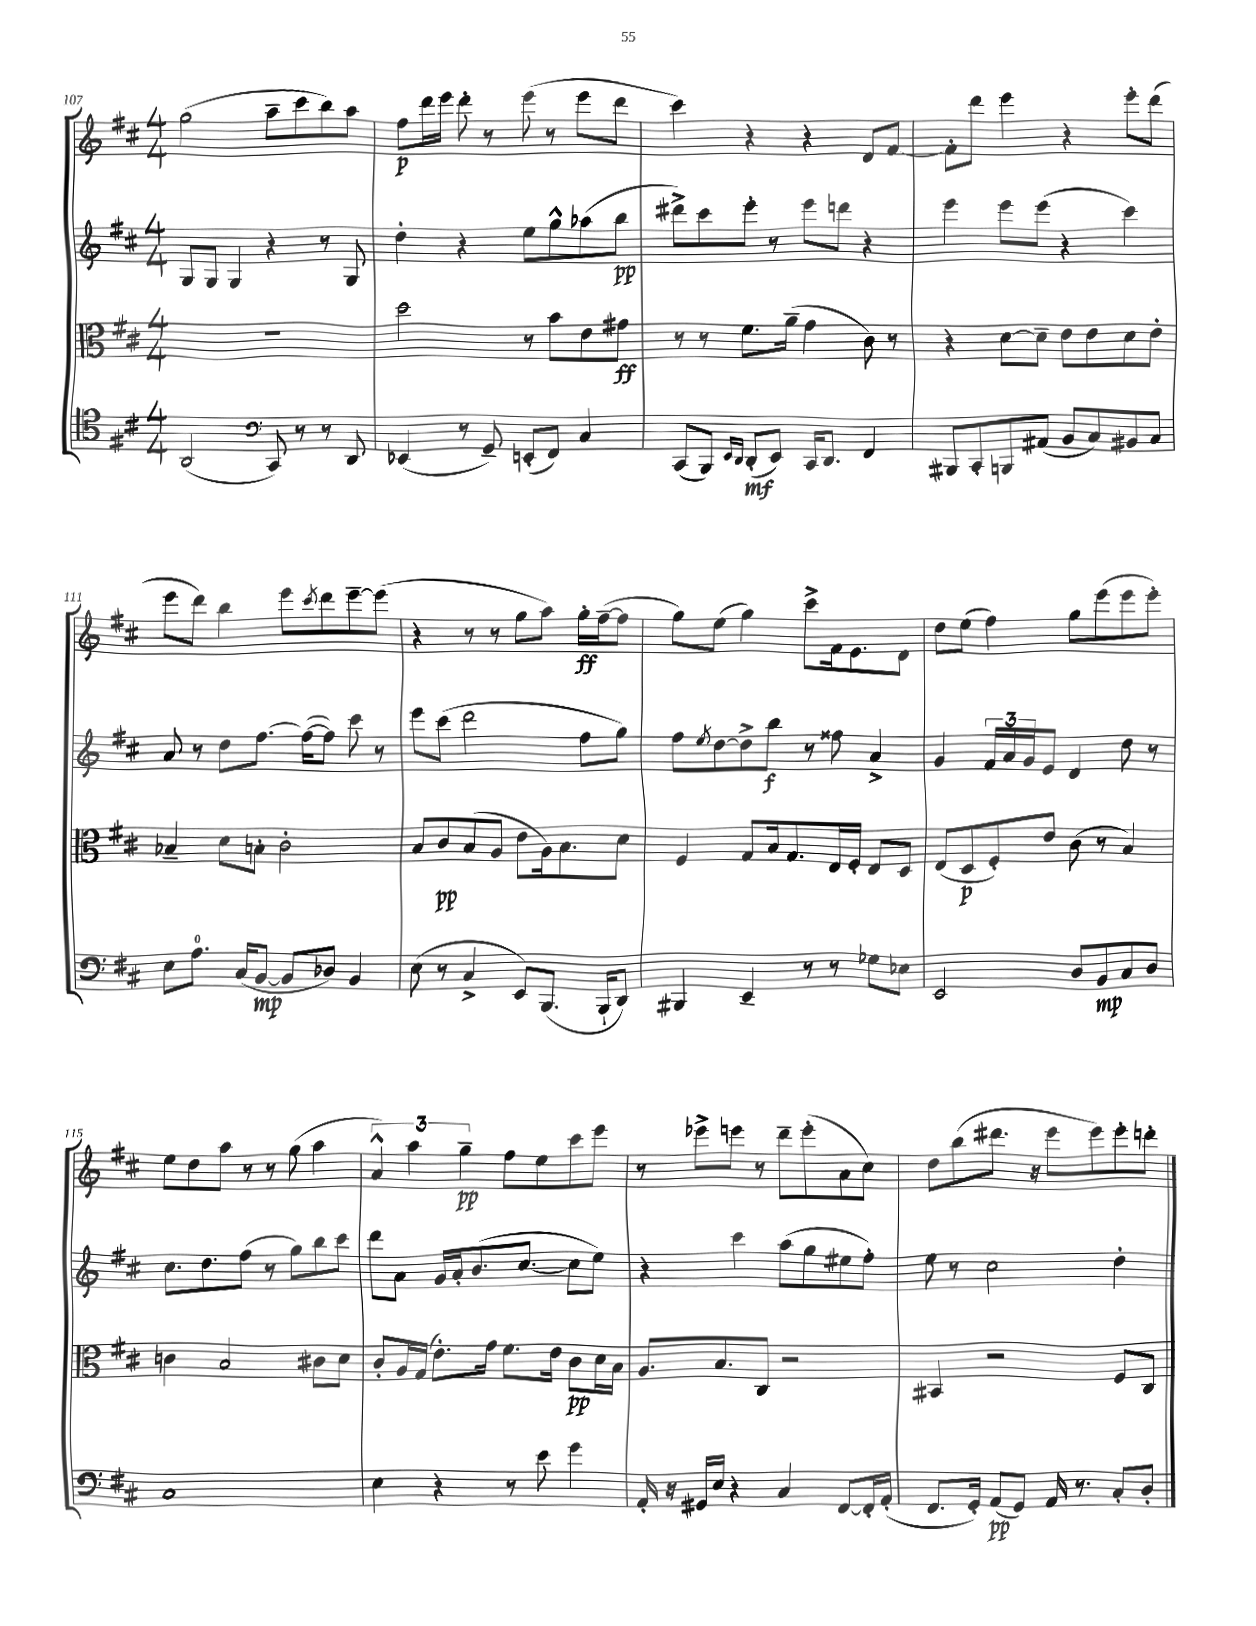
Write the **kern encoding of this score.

**kern	**kern	**kern	**kern
*staff4	*staff3	*staff2	*staff1
*clefC4	*clefC3	*clefG2	*clefG2
*k[f#c#]	*k[f#c#]	*k[f#c#]	*k[f#c#]
*M4/4	*M4/4	*M4/4	*M4/4
(2AA	1r	8G	(2gg
.	.	8G	.
.	.	4G	.
*clefF4	*	*	*
8CC#)	.	4r	8aa~
8r	.	.	8ccc#
8r	.	8r	8bb)
8DD	.	8G	8aa
=	=	=	=
(4EE-	2dd	4dd'	8ff#
.	.	.	16ddd
.	.	.	16eee
8r	.	4r	8ddd'
8GG~)	.	.	8r
(8EE'	8r	8ee	(8eee
8FF#)	8b	8gg^^	8r
4C#	8e	(8aa-	8eee
.	8g#	8bb	8ddd
=	=	=	=
(8CC#	8r	8ddd#^)	4ccc#)
8BBB)	8r	8ccc#	.
16qqEE	.	.	.
16qqDD	.	.	.
(8DD'	8.f#	8eee'	4r
8EE)	.	8r	.
.	(16a~	.	.
16CC#	4g	8eee	4r
8.DD	.	.	.
.	.	8ddd	.
4FF#	8c#)	4r	8d
.	8r	.	[8f#
=	=	=	=
8BBB#	4r	4eee	8f#']
8CC#'	.	.	8ddd
8BBB	[8d	8eee	4eee
(8AA#	8d~]	(8eee	.
8BB	8e	4r	4r
8C#)	8e	.	.
8BB#	8d	4ccc#)	8eee'
8C#	8e'	.	(8ddd
=	=	=	=
8E	4B-~	8a	8eee
8.A	.	8r	8ddd)
.	8d	8dd	4bb
(16C#	.	.	.
[8BB	8B'	[8.ff#	.
8BB]	2c#'	.	8eee
.	.	(16ff#_	.
.	.	.	8qccc#
8D-)	.	8ff#])	8ddd
4BB	.	8ccc#	[8eee~
.	.	8r	(8eee]
=	=	=	=
(8E	8B	8eee	4r
8r	8c#	(8ccc#	.
4C#^	(8B	2ddd	8r
.	8A	.	8r
8EE)	8e	.	8gg
(8.BBB	16A)	.	8aa)
.	8.B	.	.
.	.	8ff#	16gg'
16BBB`	.	.	([16ff#~
8DD)	8d	8gg)	8ff#]
=	=	=	=
4BBB#	4F#	8ff#	8gg)
.	.	8qee	.
.	.	[8dd	(8ee
4EE~	8G	8dd^]	4gg)
.	16B	8bb	.
.	8.G	.	.
8r	.	8r	8ccc#^
8r	16E	8ff##	16f#
.	16F#'	.	8.e
8G-	8E	4a^	.
8E-	8D	.	8d
=	=	=	=
2EE	(8E	4g	8dd
.	8D	.	(8ee
.	8F#')	24f#	4ff#)
.	.	24a	.
.	.	24g	.
.	8e	8e	.
8D	(8c#	4d	8gg
8BB	8r	.	(8eee
8C#	4B)	8dd	8eee
8D	.	8r	8eee')
=	=	=	=
1C#	4c	8.cc#	8ee
.	.	.	8dd
.	.	8.dd	.
.	2B	.	8aa
.	.	(8ff#	8r
.	.	8r	8r
.	.	8gg)	(8gg
.	8c#	8bb	4aa
.	8d	8ccc#	.
=	=	=	=
4E	8c#'	8ddd	6a^^)
.	16A	8a	.
.	.	.	6aa
.	(16G	.	.
4r	8.e')	16g	.
.	.	16a'	.
.	.	.	6gg~
.	.	(8.b	.
.	16g	.	.
8r	8.f#	.	8ff#
.	.	[8.cc#	.
8e	.	.	8ee
.	16e	.	.
4g	8c#	8cc#]	8ccc#
.	16d	8ee)	8eee
.	16B	.	.
=	=	=	=
16AA'	8.A	4r	8r
16r	.	.	.
16GG#	.	.	8eee-^
16E	8.B	.	.
4r	.	4ccc#	8eee
.	8C#	.	8r
4C#	2r	(8aa	8ddd~
.	.	8gg	(8eee'
[8FF#	.	8ee#	8a
16FF#']	.	8ff#')	8cc#)
(16AA'	.	.	.
=	=	=	=
8.FF#	4BB#	8ee	8dd
.	.	8r	(8bb
16GG')	.	.	.
(8AA	2r	2cc#	8.ddd#
8GG)	.	.	.
.	.	.	16r
16AA	.	.	8eee
8.r	.	.	.
.	.	.	8eee)
8C#'	8F#	4dd'	8eee'
8D'	8C#	.	8ddd'
==	==	==	==
*-	*-	*-	*-
